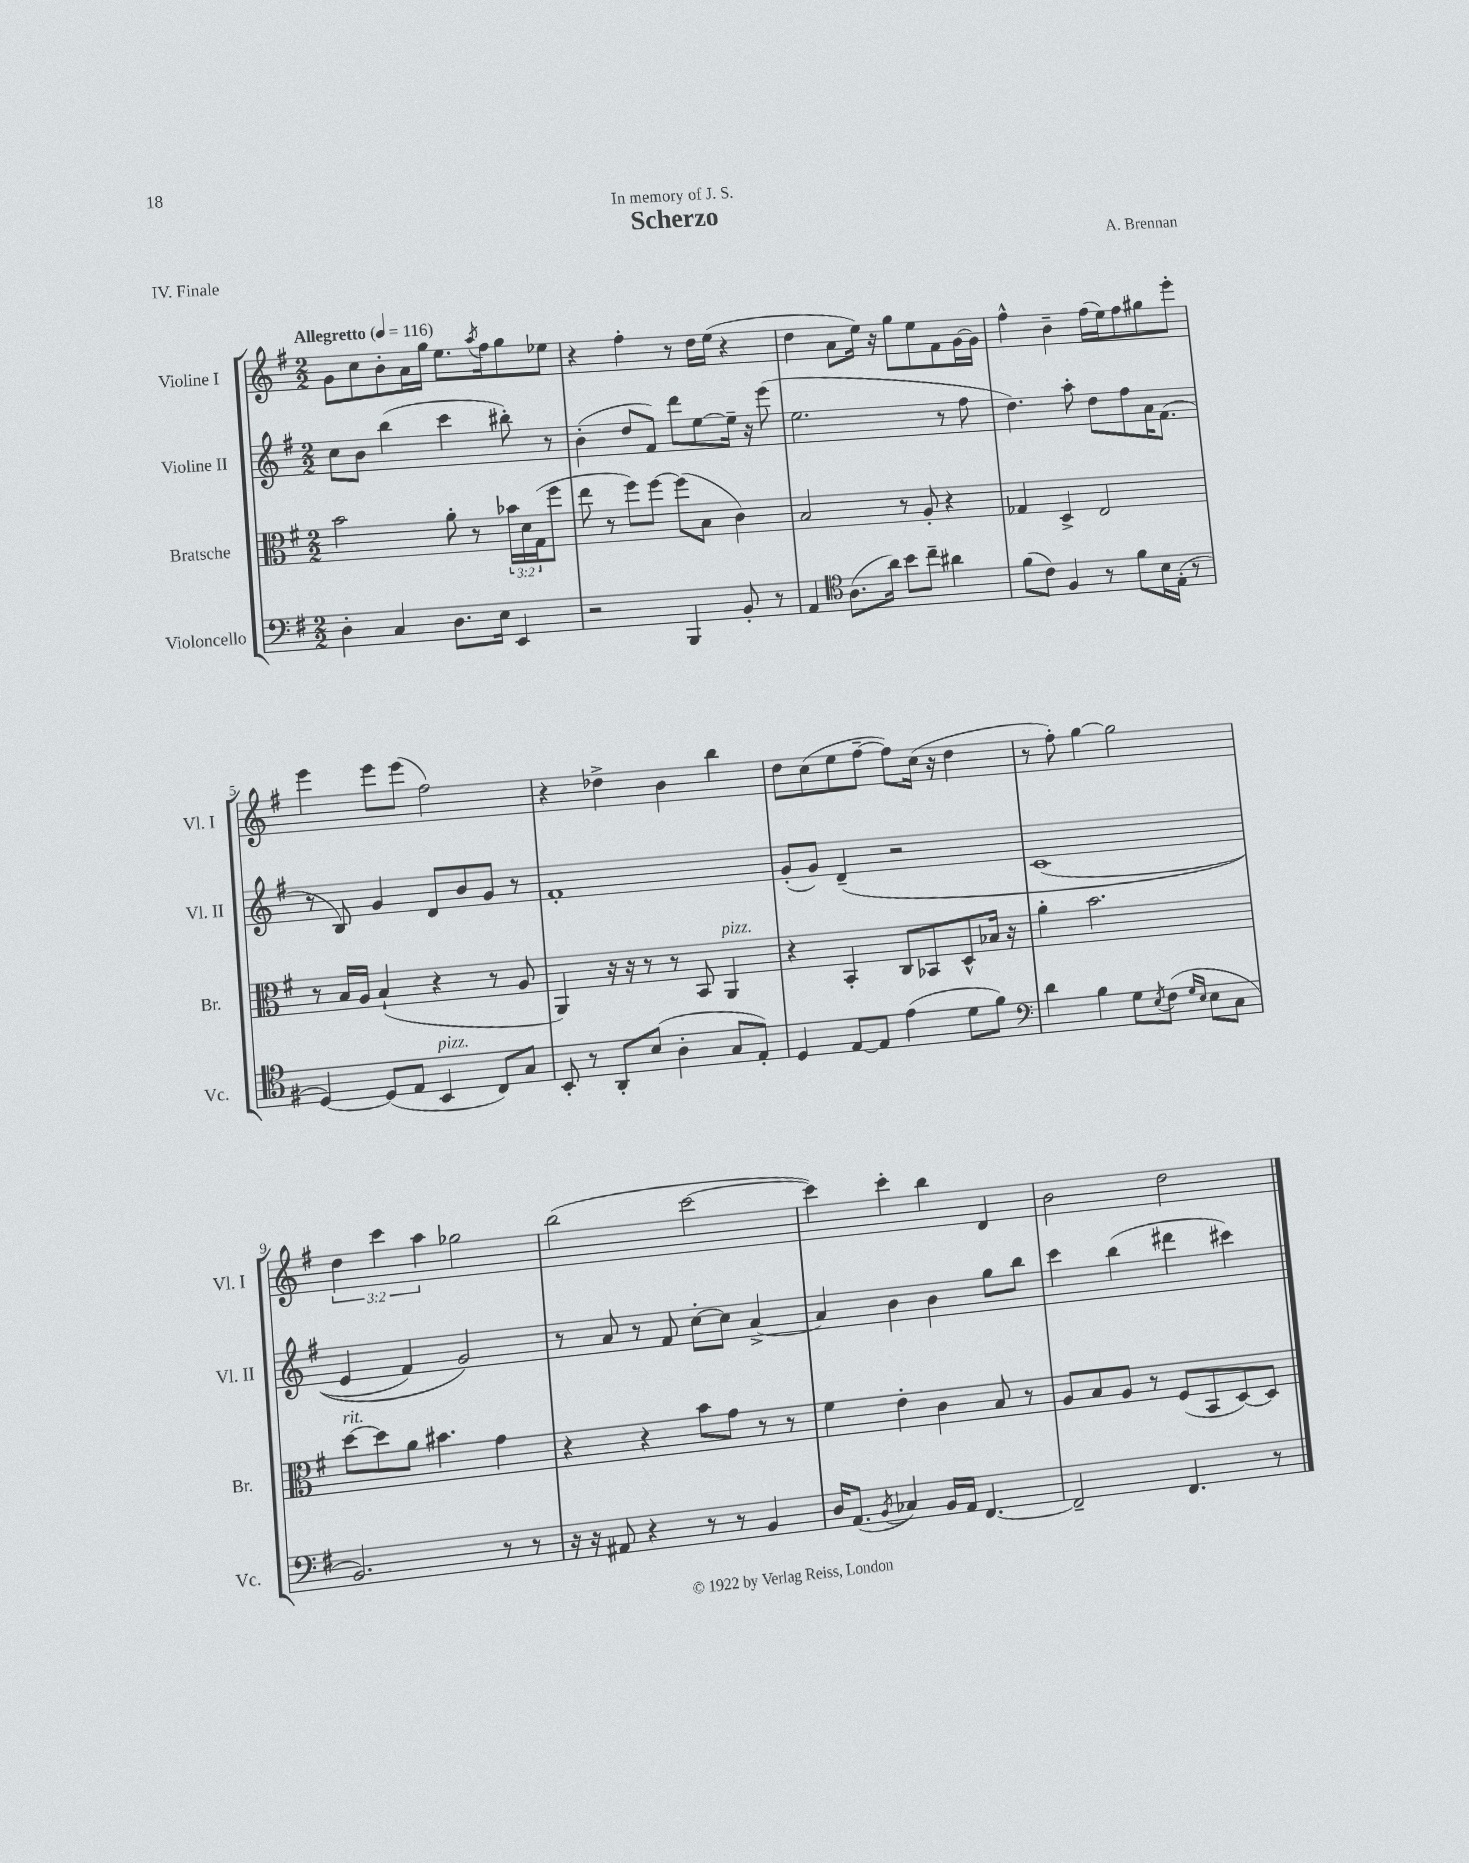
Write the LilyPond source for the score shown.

\header { title = "Scherzo" composer = "A. Brennan" dedication = "In memory of J. S." piece = "IV. Finale" }
<<
\new StaffGroup <<
\new Staff = "s0" \with { instrumentName = "Violine I" shortInstrumentName = "Vl. I" } {
    \clef treble \key g \major \numericTimeSignature \time 2/2 \override Staff.TupletNumber.text = #tuplet-number::calc-fraction-text \tempo "Allegretto" 4 = 116
    g'8 c''8 b'8-. a'16 g''16 e''8. \acciaccatura { a''8 } fis''16 g''8 ees''8 |
    r4 fis''4-. r8 d''16 e''16( r4 |
    d''4 a'8 e''16) r16 g''8 e''8 fis'8 g'16~ g'16 |
    fis''4-^ b'4-- fis''16( e''16) fis''8 gis''8 e'''8-. |
    e'''4 e'''8 e'''8( fis''2) |
    r4 des''4-> b'4 b''4 |
    d''8 c''8( e''8 fis''8~-- fis''8) c''16( r16 d''4 |
    r8 fis''8-.) g''4~ g''2 |
    \tuplet 3/2 { d''4 c'''4 a''4 } ges''2 |
    b''2( c'''2~ |
    c'''4) c'''4-. b''4 d'4 |
    b'2 d''2 \bar "|." |
}
\new Staff = "s1" \with { instrumentName = "Violine II" shortInstrumentName = "Vl. II" } {
    \clef treble \key g \major \numericTimeSignature \time 2/2
    c''8 b'8 b''4( c'''4 bis''8-.) r8 |
    b'4-.( d''8 fis'8) d'''8 e''8~ e''16-- r16 e'''8( |
    e''2. r8 fis''8 |
    d''4.) a''8-. d''8 fis''8 a'16 fis'8.( |
    r8 b8) g'4 d'8 b'8 g'8 r8 |
    fis'1-. |
    g'8-.( g'8) d'4--\( r2 |
    c'1( |
    e'4 fis'4) g'2\) |
    r8 a'8 r8 fis'8 c''8~-. c''8 a'4~-> |
    a'4 b'4 b'4 g''8 b''8 |
    c'''4 b''4( dis'''4 cis'''4) \bar "|." |
}
\new Staff = "s2" \with { instrumentName = "Bratsche" shortInstrumentName = "Br." } {
    \clef alto \key g \major \numericTimeSignature \time 2/2 \override Staff.TupletNumber.text = #tuplet-number::calc-fraction-text
    b'2 a'8-. r8 \tuplet 3/2 { bes'16 d'16 g16( } fis''8 |
    e''8 r8 fis''8) fis''8~ fis''8( b8 c'4) |
    b2 r8 a8-. r4 |
    ges4 d4-> e2 |
    r8 b16 a16 b4-!( r4 r8 a8 |
    a,4) r16 r16 r8 r8 b,8 a,4^\markup { \italic "pizz." } |
    r4 b,4-. c8 bes,8 d8-^ bes16 r16 |
    a'4-. b'2. |
    d''8~^\markup { \italic "rit." } d''8 a'8 bis'4. g'4 |
    r4 r4 b'8 g'8 r8 r8 |
    fis'4 e'4-. c'4 b8 r8 |
    a8 b8 a8 r8 fis8( b,8 d8~) d8 \bar "|." |
}
\new Staff = "s3" \with { instrumentName = "Violoncello" shortInstrumentName = "Vc." } {
    \clef bass \key g \major \numericTimeSignature \time 2/2
    d4-. c4 d8. e16 e,4 |
    r2 b,,4 b,8-. r8 |
    a,4 \clef tenor a8.( a'16) b'8 c''8-- ais'4 |
    fis'8( c'8) fis4 r8 fis'8 b16 e16-.( r8 |
    d4~) d8( e8 b,4^\markup { \italic "pizz." } c8) g8 |
    b,8-. r8 a,8-. b8( a4-. g8 e8-.) |
    d4 e8~ e8 e'4( d'8 fis'8) |
    \clef bass d'4 b4 g8 \acciaccatura { e8 } fis8( \grace { g16 e16 } e8 c8 |
    b,2.) r8 r8 |
    r16 r16 ais,8 r4 r8 r8 b,4 |
    d16 a,8.( \acciaccatura { b,8 } ces4) b,16 a,16 fis,4.~ |
    fis,2-- fis,4. r8 \bar "|." |
}
>>
>>
